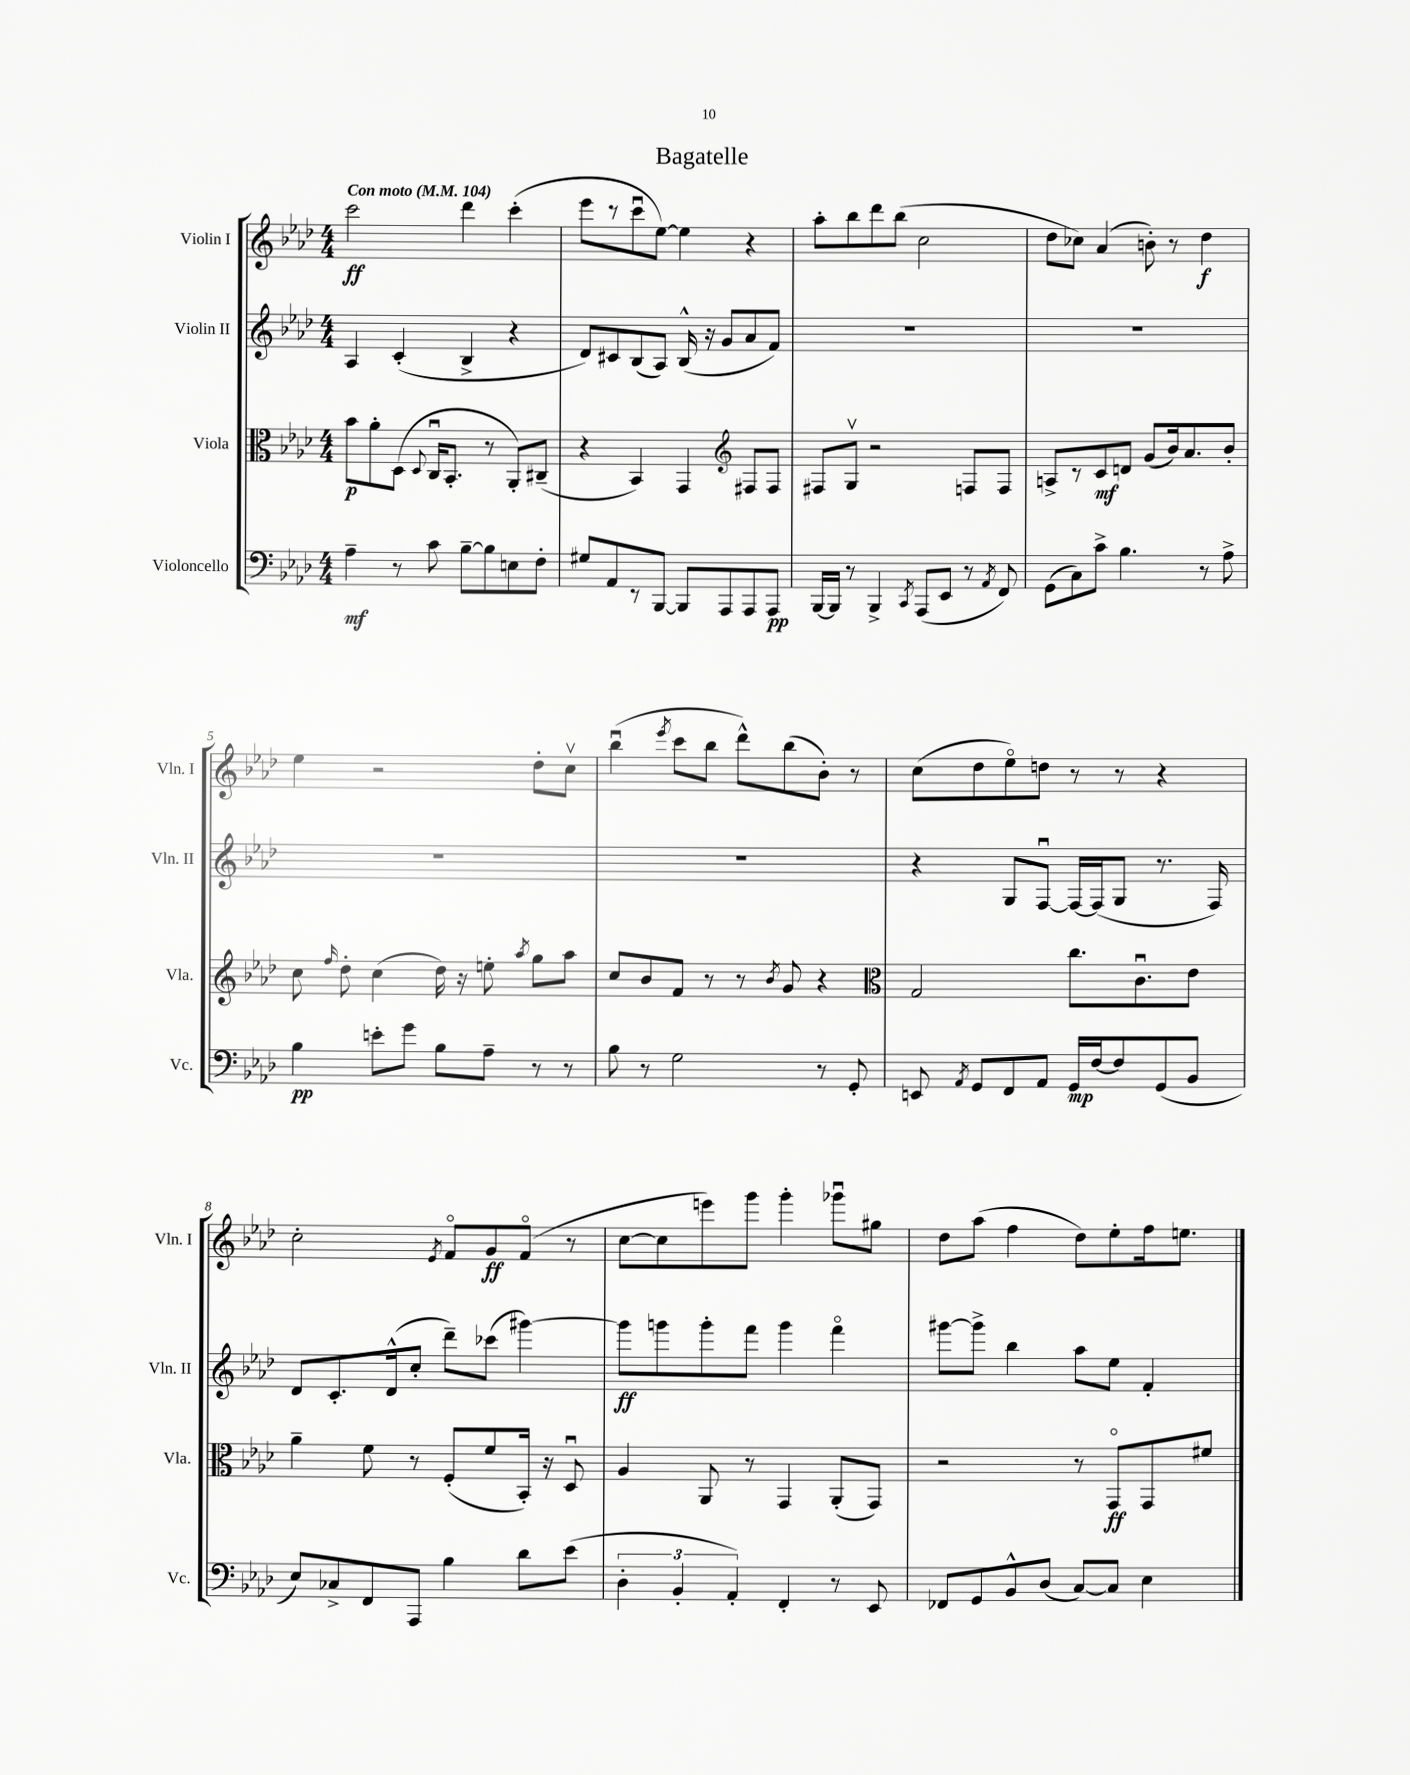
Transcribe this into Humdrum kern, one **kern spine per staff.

**kern	**kern	**kern	**kern
*staff4	*staff3	*staff2	*staff1
*clefF4	*clefC3	*clefG2	*clefG2
*k[b-e-a-d-]	*k[b-e-a-d-]	*k[b-e-a-d-]	*k[b-e-a-d-]
*M4/4	*M4/4	*M4/4	*M4/4
*MM104	*MM104	*MM104	*MM104
4A-~	8b-	4A-	2ccc
.	8a-'	.	.
8r	(8D-	(4c'	.
.	8qqD-	.	.
8c	16Cu	.	.
.	8.BB-'	.	.
[8B-~	.	4B-^	4ddd-
8B-]	8r	.	.
8E	8AA-')	4r	(4ccc'
8F'	(8C#~	.	.
=	=	=	=
8G#	4r	8d-)	8eee-
8AA-	.	8c#	8r
8r	4BB-)	(8B-	8cccu
[8BBB-	.	8A-)	[8ee-)
8BBB-]	4GG	(16B-^^	4ee-]
.	.	16r	.
8AAA-	.	8g	.
*	*clefG2	*	*
8AAA-	8F#	8a-	4r
8AAA-	8F#	8f)	.
=	=	=	=
[16BBB-	8F#	1r	8aa-'
16BBB-]	.	.	.
8r	8Gv	.	8bb-
4BBB-^	2r	.	8ddd-
.	.	.	(8bb-
8qCC	.	.	.
(8AAA-	.	.	2cc
8EE-	.	.	.
8r	8F	.	.
8qAA-	.	.	.
8FF)	8F	.	.
=	=	=	=
(8GG	8A^	1r	8dd-
8C)	8r	.	8cc-)
8c^	8c	.	(4a-
4.B-	8d	.	.
.	(8g	.	8b')
.	16b-)	.	8r
.	8.a-	.	.
8r	.	.	4dd-
8A-^	8b-'	.	.
=	=	=	=
4B-	8cc	1r	4ee-
.	16qqff	.	.
.	8dd-'	.	.
8e'	(4cc	.	2r
8g	.	.	.
8B-	16dd-)	.	.
.	16r	.	.
8A-~	8ee'	.	.
.	8qaa-	.	.
8r	8gg	.	8dd-'
8r	8aa-	.	8ccv
=	=	=	=
8B-	8cc	1r	(4bb-u
8r	8b-	.	.
.	.	.	8qeee-
2G	8f	.	8ccc
.	8r	.	8bb-
.	8r	.	8ddd-^^)
.	8qb-	.	.
.	8g	.	(8bb-
8r	4r	.	8b-')
8GG'	.	.	8r
=	=	=	=
*	*clefC3	*	*
8EE	2G	4r	(8cc
8qAA-	.	.	.
8GG	.	.	8dd-
8FF	.	8G	8ee-o)
8AA-	.	[8Fu	8dd
16GG	8.cc	16F_	8r
[16F	.	(16F]	.
8F]	.	8G	8r
.	8.cu	.	.
(8GG	.	8.r	4r
8BB-	8e-	.	.
.	.	16F)	.
=	=	=	=
8E-)	4a-~	8d-	2cc'
8C-^	.	8.c'	.
8FF	8f	.	.
.	.	(16d-^^	.
8AAA-	8r	8cc'	.
.	.	.	8qe-
4B-	(8F'	8ddd-~)	8fo
.	8f	(8ccc-	8g
8d-	16BB-')	[4ggg#)	(8fo
.	16r	.	.
(8e-	8D-u	.	8r
=	=	=	=
6D-'	4A-	8ggg#]	[8cc
.	.	8ggg	8cc]
6BB-'	.	.	.
.	8AA-	8ggg'	8eee)
6AA-')	.	.	.
.	8r	8fff	8ggg
4FF'	4GG	4ggg	4ggg'
8r	(8AA-'	4fffo	8ggg-u
8EE-	8GG)	.	8gg#
=	=	=	=
8FF-	2r	[8ggg#	8dd-
8GG	.	8ggg#^]	(8aa-
8BB-^^	.	4bb-	4ff
(8D-	.	.	.
[8C)	8r	8aa-	8dd-)
8C]	8GGo	8ee-	8ee-'
4E-	8GG	4f'	16ff
.	.	.	8.ee
.	8f#	.	.
==	==	==	==
*-	*-	*-	*-
